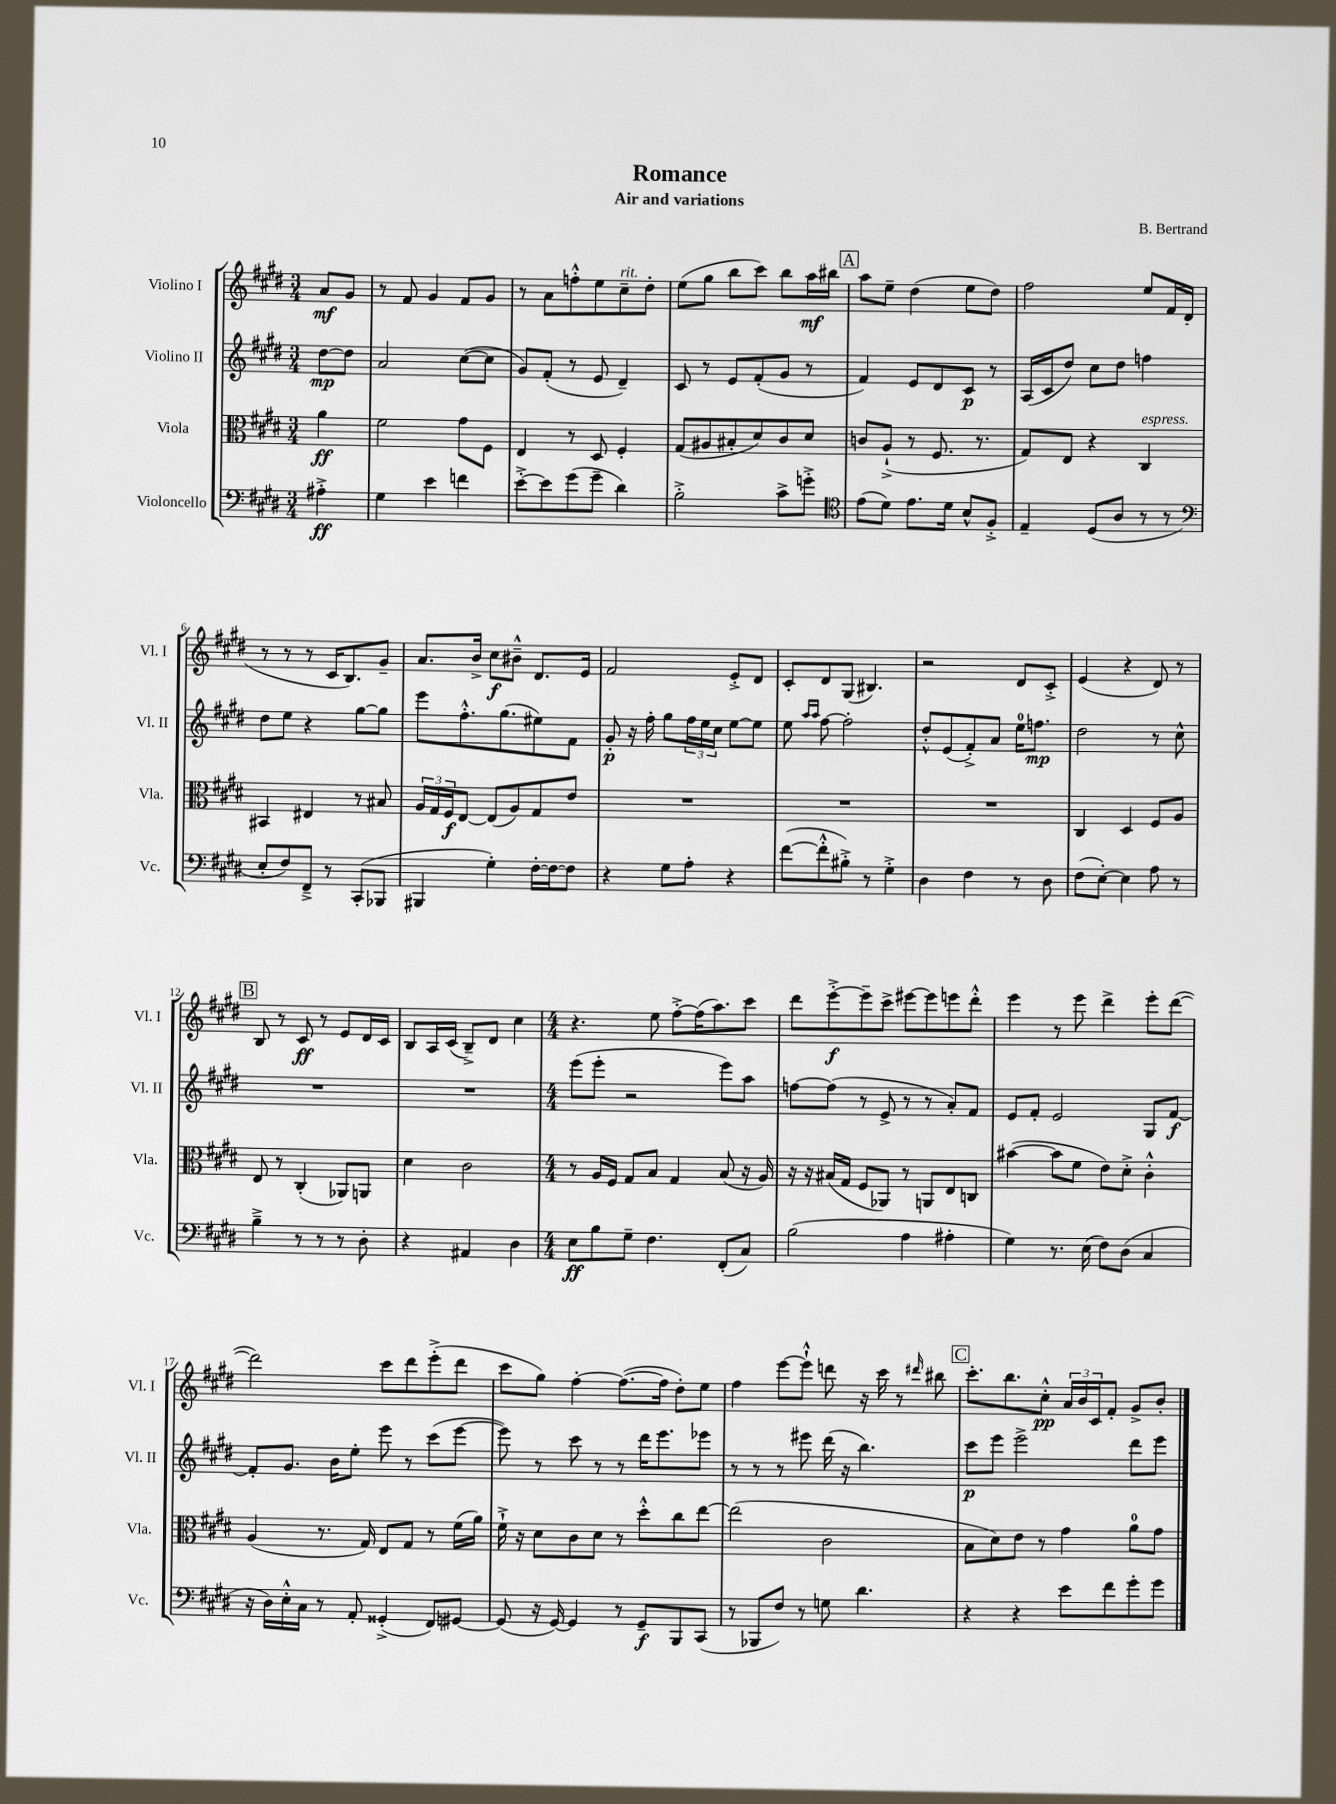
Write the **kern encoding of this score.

**kern	**dynam	**kern	**dynam	**kern	**dynam	**kern	**dynam
*part4	*part4	*part3	*part3	*part2	*part2	*part1	*part1
*staff4	*staff4	*staff3	*staff3	*staff2	*staff2	*staff1	*staff1
*I"Violoncello	*	*I"Viola	*	*I"Violino II	*	*I"Violino I	*
*I'Vc.	*	*I'Vla.	*	*I'Vl. II	*	*I'Vl. I	*
*clefF4	*	*clefC3	*	*clefG2	*	*clefG2	*
*k[f#c#g#d#]	*	*k[f#c#g#d#]	*	*k[f#c#g#d#]	*	*k[f#c#g#d#]	*
*M3/4	*	*M3/4	*	*M3/4	*	*M3/4	*
=	=	=	=	=	=	=	=
4A#X'^\	ff	4a\	ff	[8dd#\L	mp	8a/L	mf
.	.	.	.	8dd#\J]	.	8g#/J	.
=1	=1	=1	=1	=1	=1	=1	=1
4G#\	.	2f#\	.	2a/	.	8r	.
.	.	.	.	.	.	8f#/	.
4e\	.	.	.	.	.	4g#/	.
4fn\	.	8g#\L	.	([8cc#\L	.	8f#/L	.
.	.	8F#\J	.	8cc#\J]	.	8g#/J	.
=2	=2	=2	=2	=2	=2	=2	=2
[8e'^\L	.	4E/	.	8g#/L)	.	8r	.
8e\]	.	.	.	(8f#'/J	.	8a\L	.
(8g#\	.	8r	.	8r	.	8ffn'^^\	.
8g#~\J	.	8D#/	.	8e/	.	8ee\	.
!	!	!	!	!	!	!LO:TX:a:i:t=rit.	!
4d#\)	.	4F#'/	.	4d#~/)	.	8cc#~\	.
.	.	.	.	.	.	8dd#'\J	.
=3	=3	=3	=3	=3	=3	=3	=3
2B'^\	.	(8G#/L	.	8c#/	.	(8ee\L	.
.	.	8A#X/	.	8r	.	8gg#\J	.
.	.	8B#X'/	.	8e/L	.	8bb\L	.
.	.	8d#/)	.	(8f#'/	.	8ccc#\J)	.
8c#^\L	.	8c#/	.	8g#/J	.	8bb\L	.
8gn'^\J	.	8d#/J	.	8r	.	16aa\L	mf
.	.	.	.	.	.	16bb#X\JJ	.
!!LO:REH:place=s1:t=A
=4	=4	=4	=4	=4	=4	=4	=4
*clefC4	*	*	*	*	*	*	*
(8e\L	.	8cn/L	.	4f#/)	.	8aa\L	.
8d#\J)	.	(8A`^/J	.	.	.	8ee~\J	.
8.e\L	.	8r	.	8e/L	.	(4dd#\	.
.	.	8.F#/	.	8d#/	.	.	.
16d#\Jk	.	.	.	.	.	.	.
8B^^/L	.	.	.	8c#/J	p	8ee\L	.
.	.	8.r	.	.	.	.	.
8F#'^/J	.	.	.	8r	.	8dd#\J)	.
=5	=5	=5	=5	=5	=5	=5	=5
4E~/	.	8G#/L)	.	(16A/LL	.	2ff#\	.
.	.	.	.	16c#/J	.	.	.
.	.	8E/J	.	8dd#/J)	.	.	.
(8D#/L	.	4r	.	8cc#\L	.	.	.
8A/J	.	.	.	8dd#\J	.	.	.
!	!	!LO:TX:a:i:t=espress.	!	!	!	!	!
8r	.	4C#/	.	4ffn\	.	8ee/L	.
8r	.	.	.	.	.	16f#/L	.
.	.	.	.	.	.	(16d#/JJ	.
!!LO:LB:g=z
=6	=6	=6	=6	=6	=6	=6	=6
*clefF4	*	*	*	*	*	*	*
8E'/L	.	4BB#X/	.	8dd#\L	.	8r	.
8F#/)	.	.	.	8ee\J	.	8r	.
8FF#~^/J	.	4E#X/	.	4r	.	8r	.
8r	.	.	.	.	.	16c#/KL	.
.	.	.	.	.	.	8.B/)	.
(8CC#'/L	.	8r	.	[8gg#\L	.	.	.
8BBB-X/J	.	8B#X/	.	8gg#\J]	.	8g#~/J	.
=7	=7	=7	=7	=7	=7	=7	=7
4BBB#X/	.	24A/LL	.	8eee\L	.	8.a/L	.
.	.	24G#/	.	.	.	.	.
.	.	24F#/J	f	.	.	.	.
.	.	[8E/J	.	8.ff#'^^\	.	.	.
.	.	.	.	.	.	16b^/Jk	.
4G#'\)	.	(8E/L]	.	.	.	8cc#\L	f
.	.	.	.	(8.gg#\	.	.	.
.	.	8A/)	.	.	.	8b#X~^^\J	.
[16F#'\LL	.	8G#/	.	8ee#X\)	.	8.d#/L	.
16F#\J_	.	.	.	.	.	.	.
8F#\J]	.	8e/J	.	8f#\J	.	.	.
.	.	.	.	.	.	16e/Jk	.
=8	=8	=8	=8	=8	=8	=8	=8
4r	.	2.r	.	8g#'/	p	2f#/	.
.	.	.	.	16r	.	.	.
.	.	.	.	16ff#'\	.	.	.
8G#\L	.	.	.	8gg#\L	.	.	.
8A'\J	.	.	.	24ff#\L	.	.	.
.	.	.	.	24ee\	.	.	.
.	.	.	.	24cc#\JJ	.	.	.
4r	.	.	.	[8ee\L	.	8e'^/L	.
.	.	.	.	8ee\J]	.	8d#/J	.
=9	=9	=9	=9	=9	=9	=9	=9
([8f#\L	.	2.r	.	8ee\	.	8c#'/L	.
.	.	.	.	16qqaa/LL	.	.	.
.	.	.	.	16qqaa/JJ	.	.	.
8f#'^^\]	.	.	.	[8ff#\	.	8d#/	.
8B#X'^\J)	.	.	.	2ff#'\]	.	(8G#/J	.
8r	.	.	.	.	.	4.B#X/)	.
4G#'^\	.	.	.	.	.	.	.
=10	=10	=10	=10	=10	=10	=10	=10
4D#\	.	2.r	.	8dd#'^^/L	.	2r	.
.	.	.	.	(8e/	.	.	.
4F#\	.	.	.	8f#'^/)	.	.	.
.	.	.	.	8a/J	.	.	.
8r	.	.	.	16ee\KL	.	8d#/L	.
.	.	.	.	8.ffn\J	mp	.	.
8D#\	.	.	.	.	.	8c#'^/J	.
=11	=11	=11	=11	=11	=11	=11	=11
(8F#\L	.	4C#/	.	2dd#\	.	(4e/	.
[8E'\J)	.	.	.	.	.	.	.
4E\]	.	4D#/	.	.	.	4r	.
8A\	.	8F#/L	.	8r	.	8d#/)	.
8r	.	8A/J	.	8cc#^^\	.	8r	.
!!LO:LB:g=z
!!LO:REH:place=s1:t=B
=12	=12	=12	=12	=12	=12	=12	=12
4B~^\	.	8E/	.	2.r	.	8B/	.
.	.	8r	.	.	.	8r	.
8r	.	(4C#'/	.	.	.	8c#/	ff
8r	.	.	.	.	.	8r	.
8r	.	8AA-X/L)	.	.	.	8e/L	.
8D#'\	.	8AAn/J	.	.	.	16d#/L	.
.	.	.	.	.	.	16c#/JJ	.
=13	=13	=13	=13	=13	=13	=13	=13
4r	.	4d#\	.	2.r	.	8B/L	.
.	.	.	.	.	.	16A/L	.
.	.	.	.	.	.	(16c#/JJ	.
4AA#X/	.	2c#\	.	.	.	8B~^/L)	.
.	.	.	.	.	.	8d#/J	.
4D#\	.	.	.	.	.	4cc#\	.
=14	=14	=14	=14	=14	=14	=14	=14
*M4/4	*	*M4/4	*	*M4/4	*	*M4/4	*
8E\L	ff	8r	.	(8eee\L	.	4.r	.
8B\	.	16A/LL	.	8eee'\J	.	.	.
.	.	16F#/JJ	.	.	.	.	.
8G#~\J	.	8G#/L	.	2r	.	.	.
4.F#\	.	8B/J	.	.	.	8ee\	.
.	.	4G#/	.	.	.	[8ff#'^\L	.
.	.	.	.	.	.	(16ff#\K]	.
.	.	.	.	.	.	8.aa\)	.
(8FF#'/L	.	(8B/	.	8eee\L)	.	.	.
8C#/J)	.	16r	.	8aa\J	.	8ccc#\J	.
.	.	16A/)	.	.	.	.	.
=15	=15	=15	=15	=15	=15	=15	=15
(2B\	.	16r	.	[8ffn\L	.	8ddd#\L	.
.	.	16r	.	.	.	.	.
.	.	(16B#X/LL	.	(8ff\J]	.	[8eee'^\	f
.	.	16G#/JJ	.	.	.	.	.
.	.	8F#/L	.	8r	.	8eee~\]	.
.	.	8AA-X/J)	.	8e^/	.	8ccc#^\J	.
4A\	.	8r	.	8r	.	[8eee#X\L	.
.	.	8AAn/L	.	8r	.	8eee#\]	.
4A#X'\	.	8E/	.	8a'/L)	.	8eeen\	.
.	.	8Cn/J	.	8f#/J	.	8ddd#'^^\J	.
=16	=16	=16	=16	=16	=16	=16	=16
4G#\)	.	([4b#X\	.	8e/L	.	4eee\	.
.	.	.	.	8f#'/J	.	.	.
8.r	.	8b#\L]	.	2e/	.	8r	.
.	.	8f#\J	.	.	.	8eee\	.
(16E\	.	.	.	.	.	.	.
8F#\L)	.	8e\L)	.	.	.	4ddd#^\	.
(8D#\J	.	8d#'^\J	.	.	.	.	.
4C#/	.	4c#'^^\	.	8G#/L	.	8eee'\L	.
.	.	.	.	[8f#/J	f	([8ddd#\J	.
!!LO:LB:g=z
=17	=17	=17	=17	=17	=17	=17	=17
16r	.	(4A/	.	8f#'/L]	.	2ddd#\])	.
16D#\LL)	.	.	.	.	.	.	.
16E'^^\	.	.	.	8.g#/J	.	.	.
16C#\JJ	.	.	.	.	.	.	.
8r	.	8.r	.	.	.	.	.
.	.	.	.	16b\KL	.	.	.
8AA'/	.	.	.	8ee'\J	.	.	.
.	.	16G#/)	.	.	.	.	.
(4GG##X'^/	.	8E/L	.	8eee\	.	8ccc#\L	.
.	.	8G#/J	.	8r	.	8ddd#\	.
8FF#/L)	.	8r	.	(8ccc#\L	.	(8eee'^\	.
[8GG#X/J	.	(16f#\LL	.	[8eee\J	.	8ddd#\J	.
.	.	16a\JJ)	.	.	.	.	.
=18	=18	=18	=18	=18	=18	=18	=18
(8GG#/]	.	16f#`^\	.	8eee\])	.	8ccc#\L	.
.	.	16r	.	.	.	.	.
16r	.	8d#\L	.	8r	.	8gg#\J)	.
[16GG#/)	.	.	.	.	.	.	.
4GG#/]	.	8c#\	.	8ccc#\	.	[4ff#'\	.
.	.	8d#\J	.	8r	.	.	.
8r	.	8r	.	8r	.	(8.ff#\L_	.
8GG#~/L	f	8dd#'^^\L	.	16ddd#\KL	.	.	.
.	.	.	.	8.eee\	.	16ff#\Jk]	.
8BBB/	.	8cc#\	.	.	.	8dd#'\L)	.
(8CC#/J	.	[8ee\J	.	8eee-X\J	.	8ee\J	.
=19	=19	=19	=19	=19	=19	=19	=19
8r	.	(2ee\]	.	8r	.	4ff#\	.
8BBB-X/L	.	.	.	8r	.	.	.
8F#/J)	.	.	.	8r	.	[8eee\L	.
8r	.	.	.	8eee#X\	.	8eee`^^\J]	.
8Gn\	.	2c#\	.	(16ddd#\	.	8dddn\	.
.	.	.	.	16r	.	.	.
4.d#\	.	.	.	4.bb\)	.	16r	.
.	.	.	.	.	.	16ccc#\	.
.	.	.	.	.	.	8r	.
.	.	.	.	.	.	16qqddd#X/	.
.	.	.	.	.	.	8bb#X\	.
!!LO:REH:place=s1:t=C
=20	=20	=20	=20	=20	=20	=20	=20
4r	.	8B\L	.	8ccc#\L	p	8.ccc#'\L	.
.	.	8d#\)	.	8eee\J	.	.	.
.	.	.	.	.	.	8.bb\	.
4r	.	8e\J	.	2eee^\	.	.	.
.	.	8r	.	.	.	8cc#'^^\J	pp
8e\L	.	4g#\	.	.	.	24a/LL	.
.	.	.	.	.	.	24b/	.
.	.	.	.	.	.	24c#/J	.
8f#\	.	.	.	.	.	8f#'/J	.
8g#'\	.	8a\L	.	8ddd#\L	.	8g#^/L	.
8g#\J	.	8g#\J	.	8eee\J	.	8b'/J	.
==	==	==	==	==	==	==	==
*-	*-	*-	*-	*-	*-	*-	*-
